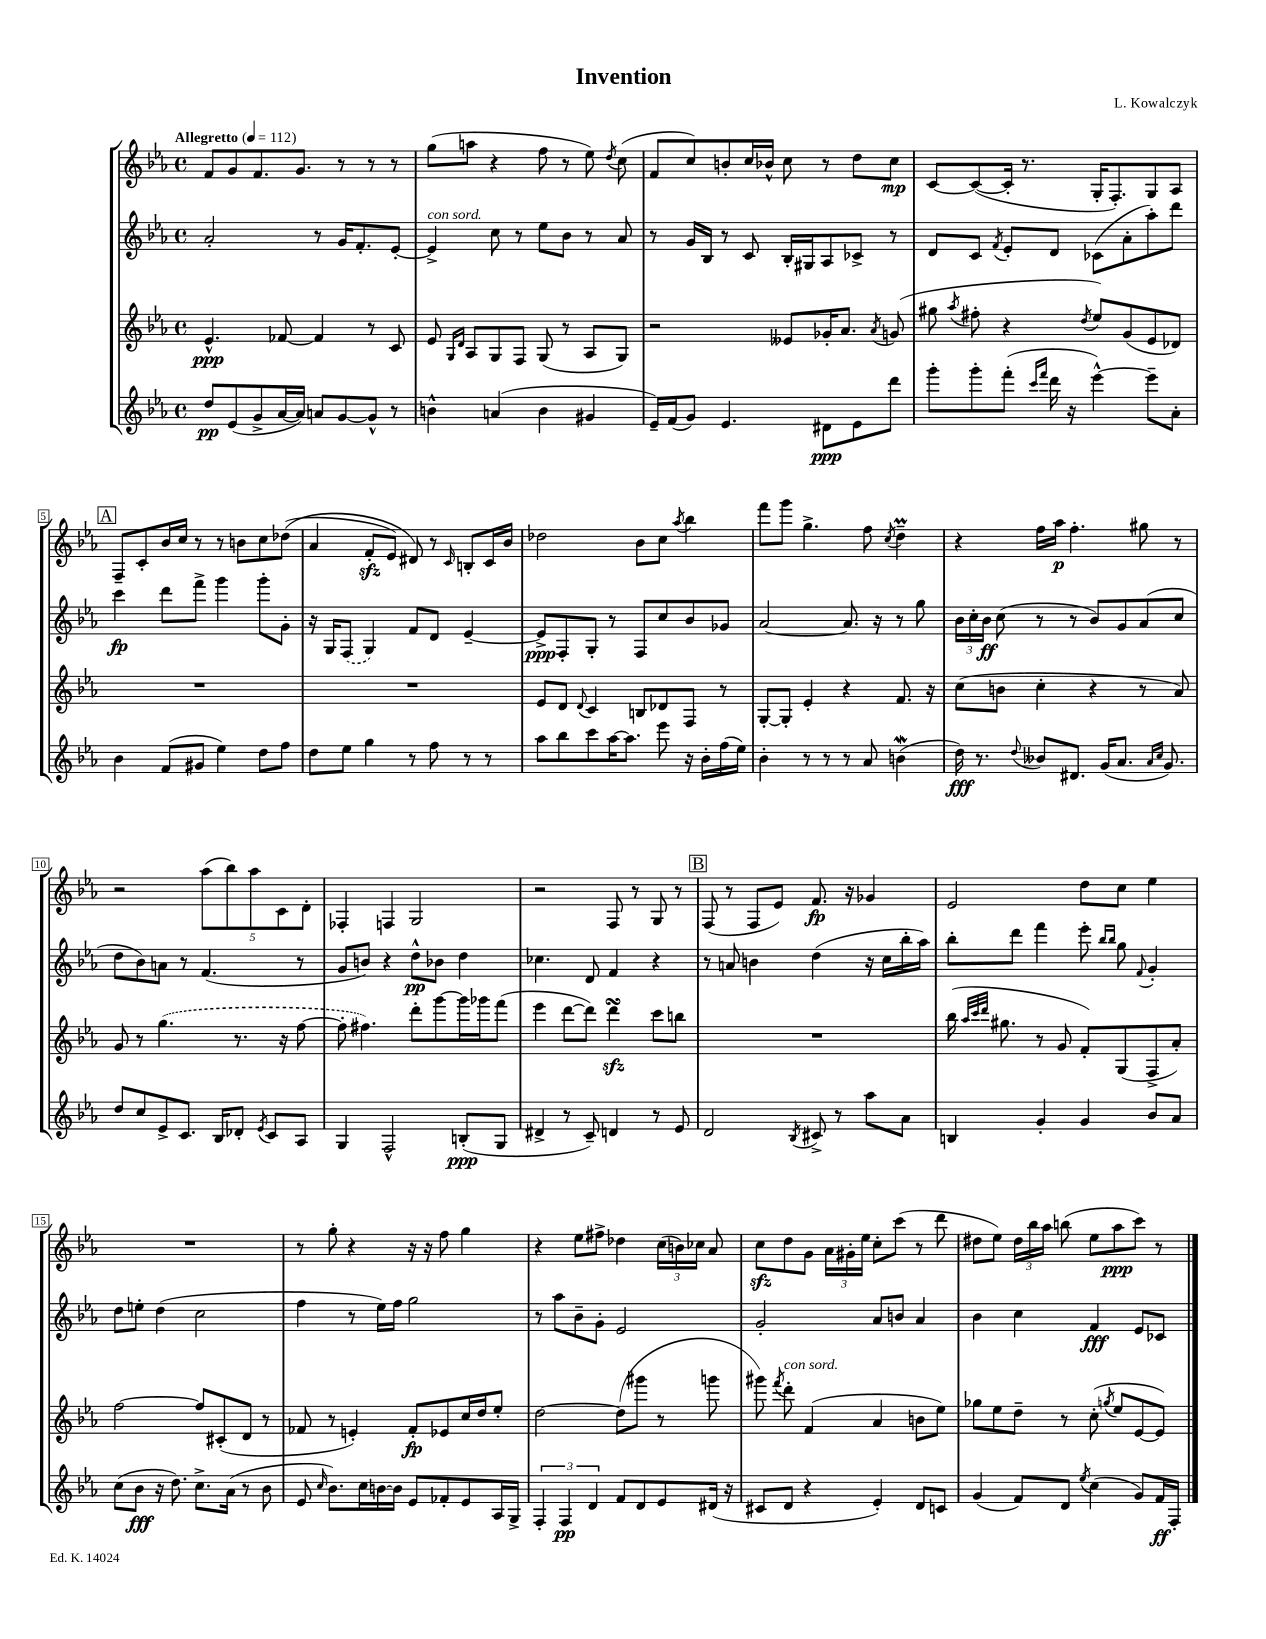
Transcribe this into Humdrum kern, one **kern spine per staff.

**kern	**kern	**kern	**kern
*staff4	*staff3	*staff2	*staff1
*clefG2	*clefG2	*clefG2	*clefG2
*k[b-e-a-]	*k[b-e-a-]	*k[b-e-a-]	*k[b-e-a-]
*M4/4	*M4/4	*M4/4	*M4/4
*met(c)	*met(c)	*met(c)	*met(c)
*MM112	*MM112	*MM112	*MM112
8dd	4.e-^^	2a-'	8f
(8e-	.	.	8g
8g^	.	.	8.f
[16a-	[8f-	.	.
16a-])	.	.	8.g
8a	4f-]	8r	.
[8g	.	16g	8r
.	.	8.f'	.
8g^^]	8r	.	8r
8r	8c	[8e-'	8r
=	=	=	=
4b^^	8e-	4e-^]	(8gg
.	16qqG	.	.
.	16qqd	.	.
.	8A-	.	8aa
(4a	8G	8cc	4r
.	8F	8r	.
4b	(8G	8ee-	8ff
.	8r	8b-	8r
4g#	8A-	8r	8ee-)
.	.	.	8qdd
.	8G)	8a-	(8cc
=	=	=	=
16e-~)	2r	8r	8f
(16f	.	.	.
8g)	.	16g	8cc)
.	.	16B-	.
4.e-	.	8r	8b'
.	.	8c	16cc
.	.	.	16b-^^
.	8e--	16B-'	8cc
.	.	16G#	.
8d#	16g-'	8A-	8r
.	8.a-	.	.
8e-	.	8c-^	8dd
.	8qa-	.	.
8ddd	(8g	8r	8cc
=	=	=	=
8ggg'	8gg#	8d	[8c
.	8qaa-	.	.
8ggg'	8ff#'	8c	(8c_
.	.	8qf	.
(8fff'	4r	8e-'	16c']
.	.	.	8.r
16qqccc	.	.	.
16qqfff	.	.	.
16ddd	.	8d	.
16r	.	.	.
.	8qdd	.	.
[4eee-^^)	8ee-)	(8c-	16G'
.	.	.	8.F')
.	(8g	8a-'	.
8eee-~]	8e-	8aa-')	8G
8a-'	8d-)	8ddd	8A-
=	=	=	=
4b-	1r	4ccc	8F~
.	.	.	8c'
(8f	.	8ddd	16b-
.	.	.	16cc
8g#	.	8fff^	8r
4ee-)	.	4ggg	8r
.	.	.	8b
8dd	.	8ggg'	8cc
8ff	.	8g'	&((8dd-
=	=	=	=
8dd	1r	16r	4a-
.	.	16G	.
8ee-	.	(8F	.
4gg	.	4G)	8f'
.	.	.	8e-)
8r	.	8f	8d#&)
8ff	.	8d	8r
.	.	.	16qqc
8r	.	[4e-~	8B'
8r	.	.	16c
.	.	.	16b-
=	=	=	=
8aa-	8e-	8e-^]	2dd-
8bb-	8d	8F'	.
.	8qqd	.	.
8ccc	4c	8G'	.
[16aa-	.	8r	.
8.aa-]	.	.	.
.	8B	8F	8b-
8eee-	8d-	8cc	8cc
.	.	.	8qaa-
16r	8F	8b-	4bb-
16b-'	.	.	.
(16ff	8r	8g-	.
16ee-)	.	.	.
=	=	=	=
4b-'	[8G'	[2a-	8fff
.	8G']	.	8ggg
8r	4e-'	.	4.gg^
8r	.	.	.
8r	4r	8.a-]	.
8a-	.	.	8ff
.	.	16r	.
.	.	.	8qcc
(4b	8.f	8r	4dd~
.	.	8gg	.
.	16r	.	.
=	=	=	=
16dd)	(8cc	24b-	4r
.	.	24cc'	.
8.r	.	.	.
.	.	24b-	.
.	8b	(8cc	.
8qqdd	.	.	.
8b--	4cc'	8r	16ff
.	.	.	16aa-
8.d#	.	8r	4.ff'
.	4r	8b-)	.
(16g	.	.	.
8.a-	.	8g	.
.	8r	(8a-	8gg#
16qqa-	.	.	.
16qqcc	.	.	.
8.g)	.	.	.
.	8a-)	8cc	8r
=	=	=	=
8dd	8g	8dd	2r
8cc	8r	8b-)	.
8e-^	(4.gg	8a	.
8.c	.	8r	.
.	.	(4.f	(10aa-
16B-	.	.	.
.	.	.	10bb-)
8d-'	8.r	.	.
.	.	.	10aa-
8qe-	.	.	.
8c	.	.	.
.	.	.	10c
.	16r	.	.
8A-	[8ff	8r	.
.	.	.	10d'
=	=	=	=
4G	8ff']	8g	4F-'
.	4.ff#)	8b)	.
2F^^	.	4r	4F
.	8ddd'	8dd^^	2G
.	[8ggg	8b-	.
(8B'	16ggg]	4dd	.
.	16ggg-	.	.
8G	(8fff	.	.
=	=	=	=
4d#^	4eee-	4.cc-	2r
8r	[8ddd	.	.
8c~)	8ddd])	8d	.
4d	4ddd	4f	8F
.	.	.	8r
8r	8ccc	4r	8G
8e-	8bb	.	8r
=	=	=	=
2d	1r	8r	(8F
.	.	8a	8r
.	.	4b	8F
.	.	.	8e-)
8qB-	.	.	.
8c#^	.	(4dd	8.f
8r	.	.	.
.	.	.	16r
8aa-	.	16r	4g-
.	.	16cc	.
8a-	.	16bb-'	.
.	.	16aa-)	.
=	=	=	=
4B	(16bb-	8bb-'	2e-
.	32qqaa-	.	.
.	32qqccc	.	.
.	32qqddd	.	.
.	8.gg#	.	.
.	.	8ddd	.
4g'	8r	4fff	.
.	8g	.	.
4g	8f')	8eee-'	8dd
.	.	16qqbb-	.
.	.	16qqbb-	.
.	(8G	8gg	8cc
.	.	8qqf	.
8b-	8F^	4g'	4ee-
8a-	8a-')	.	.
=	=	=	=
(8cc	[2ff	8dd	1r
8b-	.	8ee'	.
16r	.	(4dd	.
8.dd)	.	.	.
8.cc^	8ff]	2cc	.
.	(8c#'	.	.
(16a-	.	.	.
8r	8d	.	.
8b-	8r	.	.
=	=	=	=
8e-	8f-	4ff	8r
16qqcc	.	.	.
8.b-)	8r	.	8gg'
.	4e')	8r	4r
16cc	.	.	.
[16b	.	16ee-)	.
16b]	.	16ff	.
8e-	8f-'	2gg	16r
.	.	.	16r
8f-'	8e-	.	8ff
8e-	16cc	.	4gg
.	16dd	.	.
16A-	8ee-'	.	.
16G^	.	.	.
=	=	=	=
6F'	[2dd	8r	4r
.	.	8aa-	.
6F	.	.	.
.	.	8b-~	8ee-
6d	.	.	.
.	.	8g'	8ff#^
8f	(8dd]	2e-	4dd-
8d	8ggg#	.	.
8e-	8r	.	(24cc
.	.	.	24b)
.	.	.	24cc-
(16d#	8ggg	.	8a-
16r	.	.	.
=	=	=	=
8c#	8ggg#)	2g'	8cc
.	8qfff	.	.
8d	8ddd'	.	8dd
4r	(4f	.	8g
.	.	.	24a-
.	.	.	24g#'
.	.	.	24ee-
4e-')	4a-	8a-	8cc'
.	.	8b	(8ccc
8d	8b	4a-	8r
8c	8ee-)	.	8ddd
=	=	=	=
(4g	8gg-	4b-	8dd#
.	8ee-	.	8ee-)
8f)	8dd~	4cc	24dd#
.	.	.	24bb-
.	.	.	24aa-
8d	8r	.	(8bb
8qee-	.	.	.
(4cc	(8cc'	4f	8ee-
.	8qgg	.	.
.	8ee-	.	8aa-
8g)	[8e-	8e-	8ccc)
16f	8e-])	8c-	8r
16F'	.	.	.
==	==	==	==
*-	*-	*-	*-
